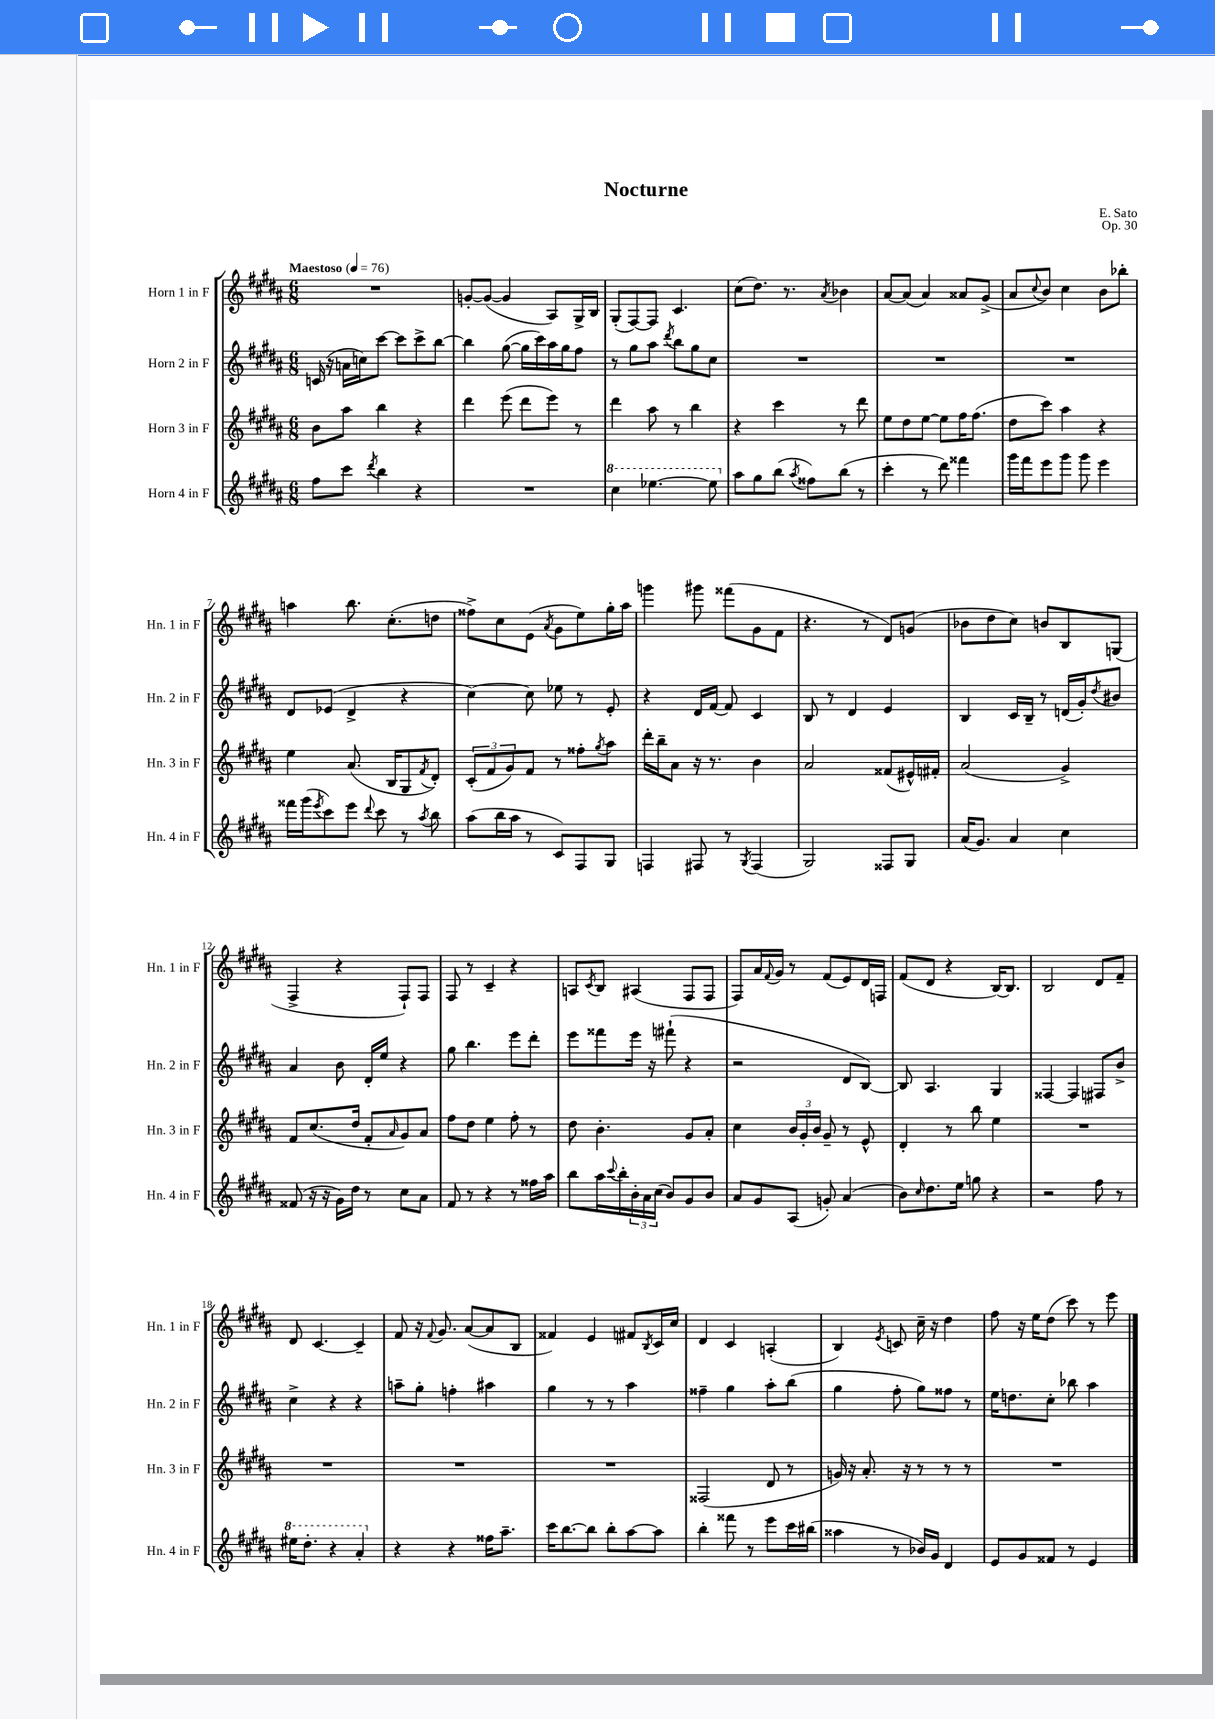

**kern	**kern	**kern	**kern
*part4	*part3	*part2	*part1
*staff4	*staff3	*staff2	*staff1
*I"Horn 4 in F	*I"Horn 3 in F	*I"Horn 2 in F	*I"Horn 1 in F
*I'Hn. 4 in F	*I'Hn. 3 in F	*I'Hn. 2 in F	*I'Hn. 1 in F
*clefG2	*clefG2	*clefG2	*clefG2
*k[f#c#g#d#a#]	*k[f#c#g#d#a#]	*k[f#c#g#d#a#]	*k[f#c#g#d#a#]
*M6/8	*M6/8	*M6/8	*M6/8
*MM76	*MM76	*MM76	*MM76
=1	=1	=1	=1
!	!	!	!LO:TX:a:B:t=Maestoso
8ff#\L	8b\L	(16cn/	2.r
.	.	16r	.
8ccc#\J	8aa#\J	16an\LL	.
.	.	16ccn\J)	.
8qddd#/	.	.	.
4bb\	4bb\	[8ccc#\J	.
.	.	8ccc#\L]	.
4r	4r	8ccc#^\	.
.	.	[8bb\J	.
=2	=2	=2	=2
2.r	4ddd#\	4bb\]	[8gn'/L
.	.	.	(8g/J_
.	(8eee\	([8gg#\	4g/]
.	8ddd#\L	16gg#\LL]	.
.	.	16ccc#\)	.
.	8eee\J)	16aa#\	8A#/L)
.	.	16gg#\J	.
.	8r	8ff#\J	16G#^/L
.	.	.	16B/JJ
=3	=3	=3	=3
*8va	*	*	*
4ccc#\	4ddd#\	8r	(8G#'/L
.	.	8gg#\L	[8F#/)
[4.eee-X\	8aa#\	8aa#\J	8F#/J]
.	.	8qddd#/	.
.	8r	8bb\L	4.c#/
.	4bb\	8gg#\	.
8eee-\]	.	8cc#\J	.
=4	=4	=4	=4
*X8va	*	*	*
8aa#\L	4r	2.r	(8cc#\L
8gg#\	.	.	8.dd#\J)
(8bb\J	4ccc#\	.	.
.	.	.	8.r
8qaa#/	.	.	.
8ff##X\L)	.	.	.
.	.	.	8qa#/
(8bb\J	8r	.	4b-X\
8r	8ddd#\	.	.
=5	=5	=5	=5
4ccc#'\	8ee\L	2.r	[8a#/L
.	8dd#\	.	(8a#/J]
8r	[8ee\J	.	4a#/)
8ddd#\)	8ee\L]	.	.
4fff##X\	16ff#\K	.	8a##X/L
.	(8.ff#\J	.	.
.	.	.	(8g#^/J
=6	=6	=6	=6
16ggg#\LL	8dd#\L	2.r	8a#/L
16fff#\J	.	.	.
.	.	.	8qqcc#/
8eee\	8ccc#\J)	.	8b/J)
8ggg#\J	4aa#\	.	4cc#\
8ggg#\	.	.	.
4eee\	4r	.	8b\L
.	.	.	8bb-X'\J
!!LO:LB:g=z
=7	=7	=7	=7
16fff##X\LL	4ee\	8d#/L	4aan\
(16ggg#\J	.	.	.
8qeee/	.	.	.
8ccc#\)	.	(8e-X/J	.
8eee\J	(8.a#/	4d#^/	8.bb\
8qqddd#/	.	.	.
8ccc#\	.	.	.
.	16B/KL	.	(8.cc#'\L
8r	8G#/	4r	.
8qaa#/	8qf#/	.	.
8bb\	8d#'/J)	.	8ddn\J
=8	=8	=8	=8
(8aa#\L	(12c#'/L	[4cc#\)	8ff##X^\L)
.	12f#/	.	.
16bb\L	.	.	8cc#\
.	12g#/)	.	.
16aa#\JJ	.	.	.
8r	8f#/J	8cc#\]	(8e\J
.	.	.	8qa#/
8c#/L)	8r	8ee-X\	8g#\L
8F#/	8ff##X'\L	8r	8ee\)
.	8qgg#/	.	.
8G#/J	8aa#\J	8e'/	16gg#'\L
.	.	.	16aa#\JJ
=9	=9	=9	=9
4Fn/	16ddd#'\LL	4r	4gggn\
.	16bb~\J	.	.
.	8a#\J	.	.
8F#X/	16r	16d#/LL	8ggg#X\
.	8.r	[16f#/JJ	.
8r	.	8f#/]	(8fff##X\L
8qG#/	.	.	.
(4F#/	4b\	4c#/	8g#\
.	.	.	8f#\J
=10	=10	=10	=10
2G#/)	2a#/	8B/	4.r
.	.	8r	.
.	.	4d#/	.
.	.	.	8r
8F##X/L	(8f##X/L	4e/	8d#/L)
8G#/J	16e#X^^/L)	.	(8gn/J
.	16f#X'/JJ	.	.
=11	=11	=11	=11
(16a#/KL	(2a#/	4B/	8b-X\L
8.g#/J)	.	.	.
.	.	.	8dd#\
4a#/	.	16c#/LL	8cc#\J)
.	.	16B~/JJ	.
.	.	8r	8bn/L
4cc#\	4g#^/)	(16dn/LL	8B/
.	.	16g#'/J)	.
.	.	8qdd#/	.
.	.	8b#X/J	(8Gn/J
!!LO:LB:g=z
=12	=12	=12	=12
(8f##X/	8f#/L	4a#/	4F#^/
16r	(8.cc#/	.	.
16r	.	.	.
16g#\LL)	.	8b\	4r
16dd#\JJ	16dd#/Jk	.	.
8r	8f#'/L	16d#'/LL	.
.	.	16ee/JJ	.
.	16qqa#/	.	.
8cc#\L	8g#/)	4r	8F#`/L)
8a#\J	8a#/J	.	8F#/J
=13	=13	=13	=13
8f#/	8ff#\L	8gg#\	8F#/
8r	8dd#\J	4.bb\	8r
4r	4ee\	.	4c#~/
8r	8ff#'\	8eee\L	4r
16ff##X\LL	8r	8ddd#'\J	.
16aa#\JJ	.	.	.
=14	=14	=14	=14
8bb\L	8dd#\	8eee\L	8An/L
.	.	.	8qc#/
16aa#\L	4.b'\	8fff##X\	8B/J
8qqccc#/	.	.	.
16bb'\	.	.	.
24b'\	.	16eee\Jk	(4A#X/
24a#\	.	.	.
.	.	16r	.
(24cc#\JJ	.	.	.
8b/L)	.	(8fff#X`\	.
8g#/	8g#/L	4r	8F#/L
8b/J	8a#'/J	.	8F#/J
=15	=15	=15	=15
8a#/L	4cc#\	2r	8F#/L)
8g#/	.	.	16a#/L
.	.	.	8qqf#/
.	.	.	16g#/JJ
(8A#/J	24b/LL	.	8r
.	24g#'/	.	.
.	24b/JJ	.	.
8gn'/)	8g#~/	.	(8f#/L
(4a#/	8r	8d#/L	8e/)
.	8e^^/	[8B/J)	16d#/L
.	.	.	16Fn/JJ
=16	=16	=16	=16
8b\L)	4d#'/	8B/]	(8f#/L
16qqcc#/	.	.	.
8.dd#\	.	4.A#/	8d#/J
.	8r	.	4r
16ee\Jk	.	.	.
8ggn\	8bb\	.	.
4r	4ee\	4G#/	[16B/KL)
.	.	.	8.B/J]
=17	=17	=17	=17
2r	2.r	[4F##X/	2B/
.	.	4F##/]	.
8ff#\	.	8F#X/L	8d#/L
8r	.	8b^/J	8f#~/J
!!LO:LB:g=z
=18	=18	=18	=18
*8va	*	*	*
16eee#X\KL	2.r	4cc#^\	8d#/
8.ddd#'\J	.	.	.
.	.	.	[4.c#/
4r	.	4r	.
4aa#'/	.	4r	4c#~/]
=19	=19	=19	=19
*X8va	*	*	*
4r	2.r	8aan~\L	8f#/
.	.	8gg#'\J	16r
.	.	.	8qqf#/
.	.	.	8.g#/
4r	.	4ffn'\	.
.	.	.	([8a#/L
16ff##X\KL	.	4aa#X\	8a#/]
8.aa#~\J	.	.	.
.	.	.	8B/J
=20	=20	=20	=20
16ccc#\KL	2.r	4gg#\	4f##X/)
[8.bb\	.	.	.
8bb\J]	.	8r	4e/
8bb'\L	.	8r	.
[8aa#\	.	4aa#\	8f#X/L
.	.	.	8qB/
8aa#\J]	.	.	16c#/L
.	.	.	16cc#/JJ
=21	=21	=21	=21
4bb'\	(2F##X/	4ff##X~\	4d#/
8fff##X\	.	4gg#\	4c#/
8r	.	.	.
8eee\L	8d#/	8aa#'\L	(4An'/
16ccc#\L	8r	(8bb\J	.
(16bb#X\JJ	.	.	.
=22	=22	=22	=22
4aa##X\	16gn/)	4gg#\	4B/)
.	16r	.	.
.	8.a#'/	.	.
.	.	.	8qe/
8r	.	8ff#'\	8cn/
.	16r	.	.
16b-X/LL)	8r	8gg#\L)	16cc#~\
16g#/JJ	.	.	16r
4d#/	8r	8ff##X\J	4dd#\
.	8r	8r	.
=23	=23	=23	=23
8e/L	2.r	16ee\KL	8ff#\
.	.	8.ddn\	.
8g#/	.	.	16r
.	.	.	16ee\KL
8f##X/J	.	8cc#'\J	(8dd#\J
8r	.	8bb-X\	8ccc#\)
4e/	.	4aa#\	8r
.	.	.	8eee\
==	==	==	==
*-	*-	*-	*-
